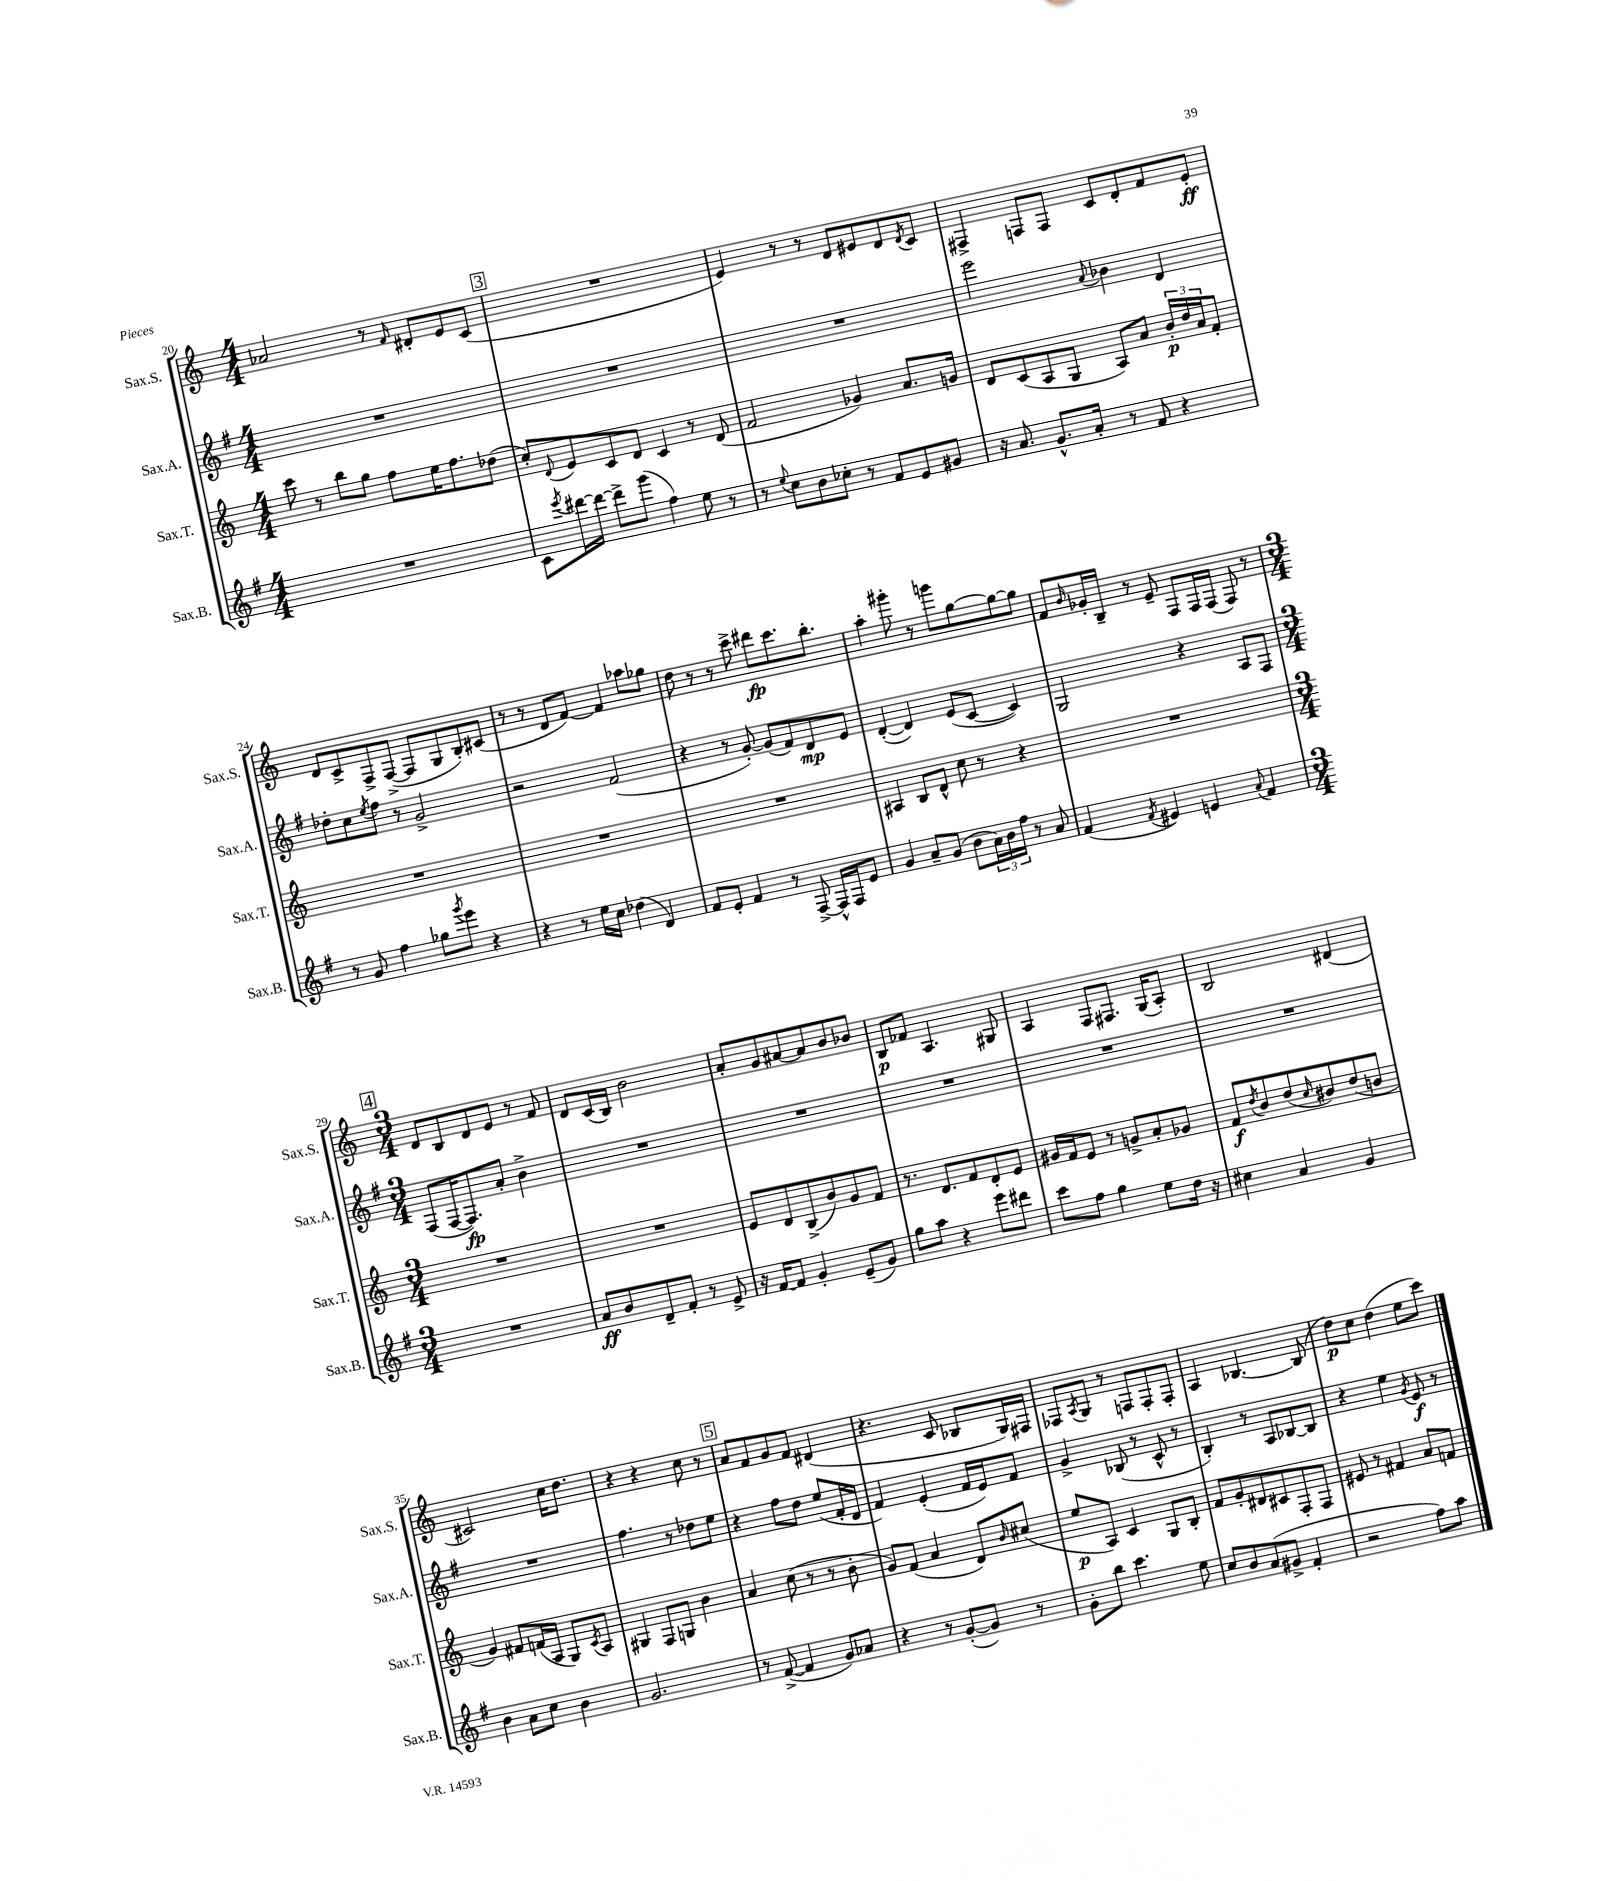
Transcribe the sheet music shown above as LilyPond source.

<<
\new StaffGroup <<
\new Staff = "s0" \with { instrumentName = "Sax.S." shortInstrumentName = "Sax.S." } {
    \clef treble \key c \major \numericTimeSignature \time 4/4
    aes'2 r8 \grace { f'16 } dis'8-. e'8 c'8( |
    \mark \markup { \box "3" } R1 |
    e'4) r8 r8 d'8 eis'8 d'8 \acciaccatura { d'8 } c'8 |
    fis4-> f8 f8 c'8 d'8-. f'8 e'8-.\ff |
    d'8 c'8-> f8-> f8~->( f8 g8 b8-.) cis'8( |
    r8 r8 d'8 f'8~) f'4 aes''8 ges''8 |
    d''8 r8 r8 c'''8-> dis'''8\fp c'''8. b''8.-. |
    a''4-. gis'''8-. r8 g'''8 g''8~ g''8~ g''8 |
    f'8 \grace { b'16 } ges'16-. b16-- r8 e'8-- f8 f16 f16( f8) r8 |
    \mark \markup { \box "4" } \numericTimeSignature \time 3/4 d'8 b8 d'8 e'8 r8 f'8 |
    d'8 c'16( b16) b'2 |
    a'8-. g'8 ais'8~ ais'8 b'8 bes'8 |
    b8\p fes'8 a4. gis8 |
    a4 f8 fis8. g16( a8-.) |
    b2 dis'4( |
    cis'2) c''16 d''8. |
    r4 r4 c''8 r8 |
    \mark \markup { \box "5" } a'8 f'8 g'8 f'8 dis'4( |
    r4. c'8 bes8 g16) fis16 |
    fes8 \acciaccatura { a8 } g8 r8 f8 f8-. f8-. |
    a4 bes4.~ bes8( |
    d''8\p) c''8 d''4( e''8 c'''8) \bar "|." |
}
\new Staff = "s1" \with { instrumentName = "Sax.A." shortInstrumentName = "Sax.A." } {
    \clef treble \key g \major \numericTimeSignature \time 4/4
    R1 |
    \mark \markup { \box "3" } R1 |
    R1 |
    e'''2 \appoggiatura { a'8 } bes'4 d'4 |
    des''8-. c''8 \acciaccatura { e''8 } fis''8 r8 g'2-> |
    r2 fis'2( |
    r4 r8 g'8~-.) g'8( fis'8) d'8\mp e'8 |
    d'4~-.( d'4) e'8( c'8~ c'4) |
    g2 r4 a8 fis8 |
    \mark \markup { \box "4" } \numericTimeSignature \time 3/4 fis8( fis16~ fis8.\fp) a'8-. b'4-> |
    R2. |
    R2. |
    R2. |
    R2. |
    R2. |
    R2. |
    fis''4. r8 des''8 e''8 |
    \mark \markup { \box "5" } r4 fis''8 d''8 e''8( fis'16-. d'16 |
    fis'4) e'4-.( fis'16 e'16) fis'8 |
    g'4-> bes8( r8 c'8-^ r8 |
    b4-.) r8 a8 bes8~ bes8 |
    r4 e''4 \acciaccatura { g'8 } e'8\f r8 \bar "|." |
}
\new Staff = "s2" \with { instrumentName = "Sax.T." shortInstrumentName = "Sax.T." } {
    \clef treble \key c \major \numericTimeSignature \time 4/4
    c'''8 r8 b''8 g''8 f''8 e''16 f''8. des''8( |
    \mark \markup { \box "3" } c''8-.) \appoggiatura { d'8 } e'8 c'8 d'8 c'4 r8 d'8( |
    f'2 ges'4) a'8. g'16 |
    d'8 c'8( a8 g8 a8) a'8 \tuplet 3/2 { b'16-.\p d''16 a'16 } f'8-. |
    R1 |
    R1 |
    R1 |
    ais4 b8 d'8-^ c''8 r8 r4 |
    R1 |
    \mark \markup { \box "4" } \numericTimeSignature \time 3/4 R2. |
    R2. |
    e'8 d'8 b8->( b'8) g'8 f'8 |
    r8. d'8. f'8 d'8-. e'8 |
    gis'16 f'16 e'8 r8 g'8-> a'8-. ges'8 |
    f'8\f \acciaccatura { d''8 } b'8 d''8( \grace { c''16 } bis'8) d''8( b'8 |
    g'4) fis'8 f'16( a16 g8) \acciaccatura { c'8 } a8 |
    gis4 f8 g8 b'4 |
    \mark \markup { \box "5" } a'4 c''8( r8 r8 b'8-. |
    g'8) f'8( a'4 d'8) \grace { b'16 } cis''8( |
    e''8\p a8) c'4 g8 b8-. |
    f'8 g'8-. dis'8 cis'8 f8-. f8 |
    eis'8 r8 fis'4 a'8 f'8 \bar "|." |
}
\new Staff = "s3" \with { instrumentName = "Sax.B." shortInstrumentName = "Sax.B." } {
    \clef treble \key g \major \numericTimeSignature \time 4/4
    R1 |
    \mark \markup { \box "3" } c'8 \acciaccatura { e'''8 } dis'''16~ dis'''16~ dis'''8-> g'''8( fis''4) e''8 r8 |
    r8 \appoggiatura { e''8 } c''8 b'8 ces''8-. r8 fis'8 e'8 gis'8 |
    r16 a'8. g'8.-^ a'16-. r8 fis'8 r4 |
    r8 g'8 fis''4 ges''8 \acciaccatura { g'''8 } e'''8 r4 |
    r4 r8 e''16 c''16 des''4( d'4) |
    fis'8 e'8-. fis'4 r8 fis8~-> fis16-^ fis16 e'8 |
    g'4 a'8-- g'8( b'8 \tuplet 3/2 { a'16) b'16 fis''16 } r8 a'8 |
    fis'4( \acciaccatura { fis'8 } eis'4) e'4 \appoggiatura { a'8 } fis'4 |
    \mark \markup { \box "4" } \numericTimeSignature \time 3/4 R2. |
    a'8\ff b'8 d'8-- fis'8-. r8 e'8-> |
    r16 fis'16~ fis'8 g'4-. e'8--( g'8) |
    g''8 a''8 r4 e'''8 dis'''8 |
    c'''8 fis''8 g''4 e''8 d''16 r16 |
    cis''4 a'4 g'4 |
    b'4 a'8 c''8 b'4 |
    g'2. |
    \mark \markup { \box "5" } r8 fis'8~->( fis'4 g'8) aes'8 |
    r4 r8 g'8~-.( g'8) r8 |
    g'8-. b''8 c'''4. e''8 |
    c''8 b'8 a'8( gis'8-> fis'4-. |
    r2 fis''8) a''8 \bar "|." |
}
>>
>>
\layout { \context { \Score currentBarNumber = #20 } }
